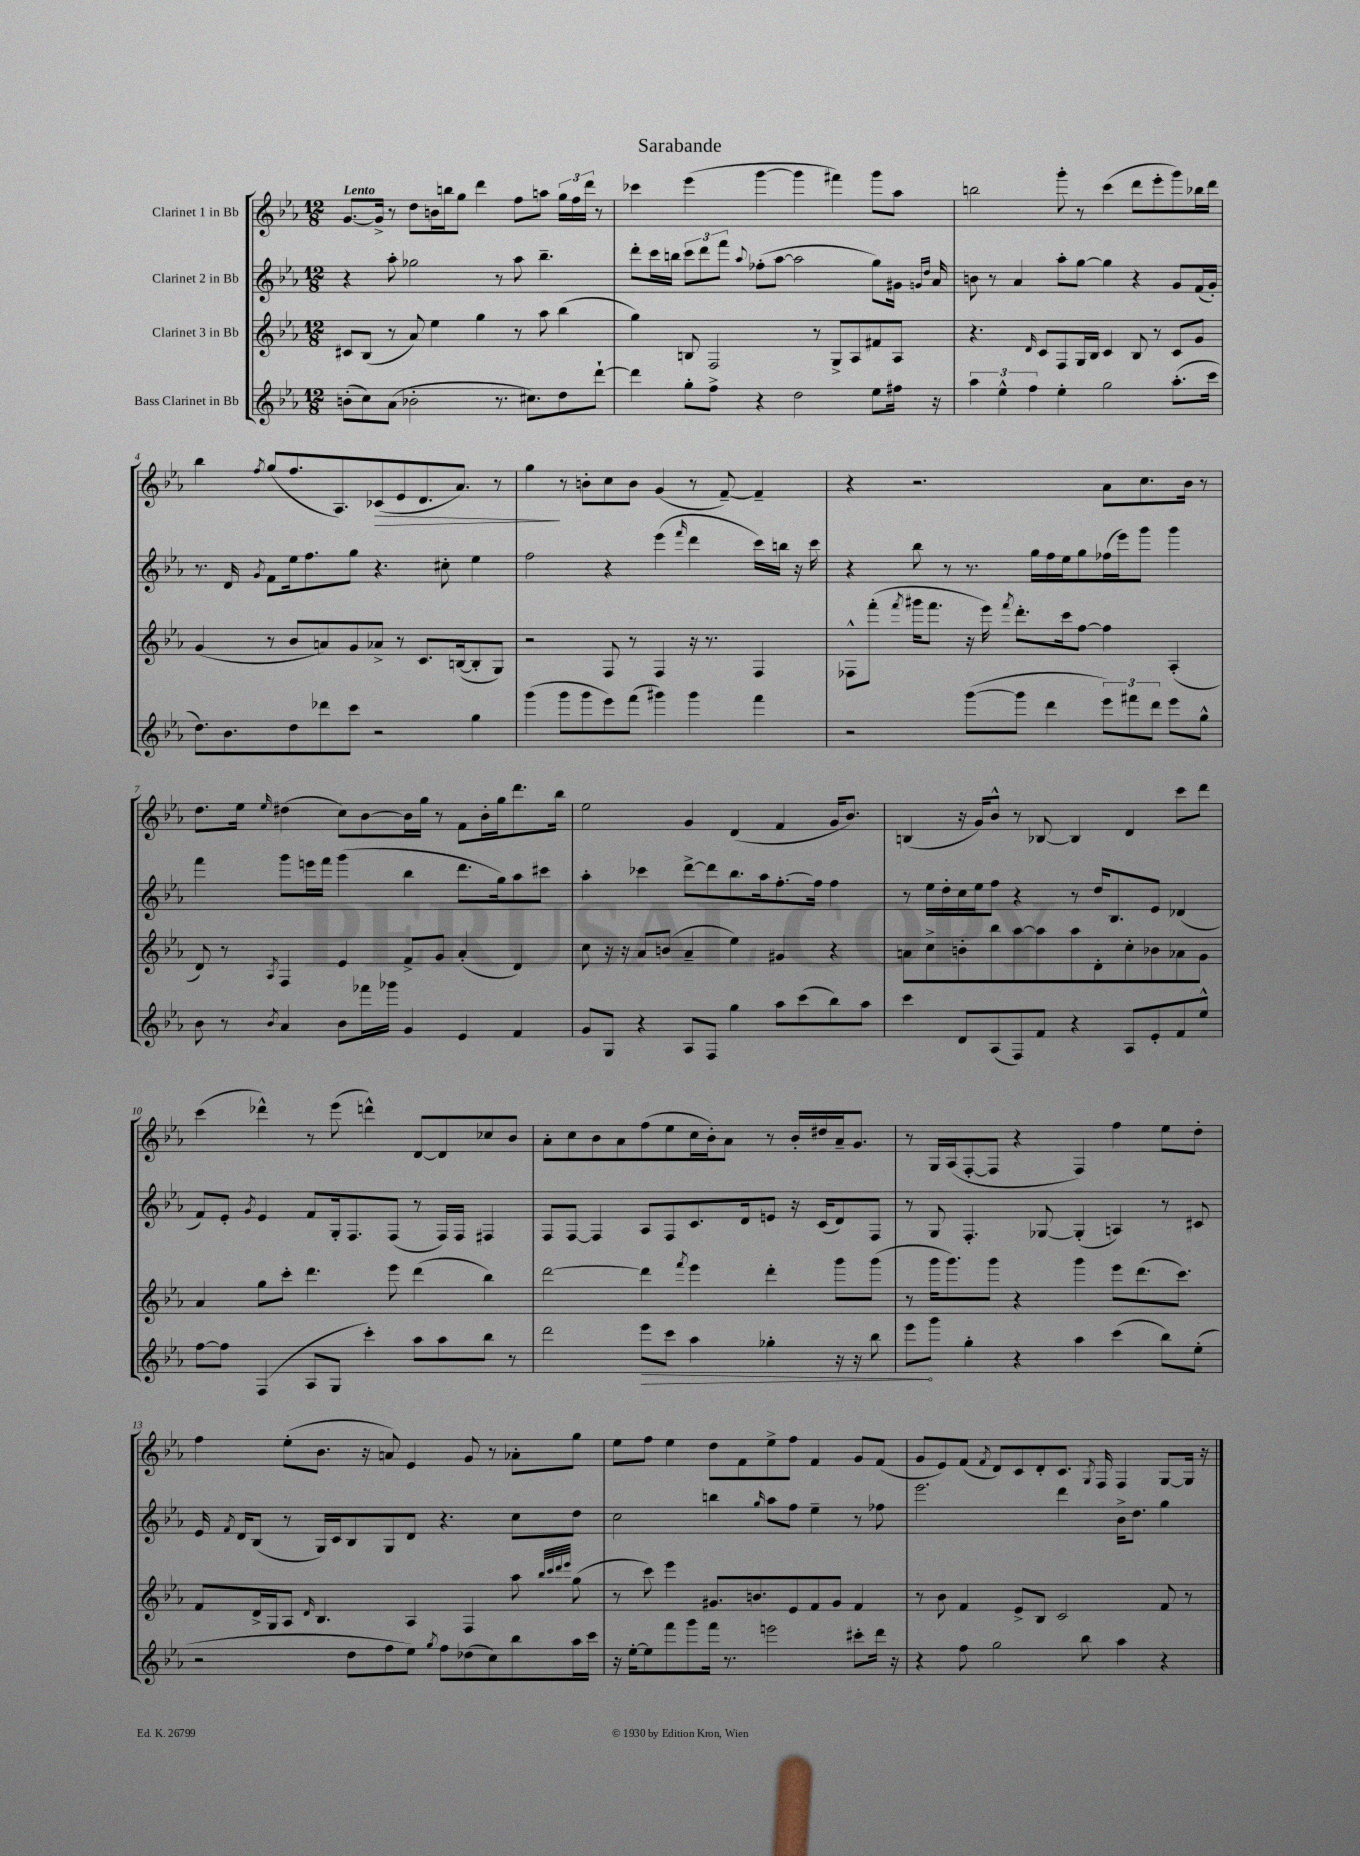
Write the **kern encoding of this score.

**kern	**dynam	**kern	**kern	**kern	**dynam
*part4	*part4	*part3	*part2	*part1	*part1
*staff4	*staff4	*staff3	*staff2	*staff1	*staff1
*I"Bass Clarinet in Bb	*	*I"Clarinet 3 in Bb	*I"Clarinet 2 in Bb	*I"Clarinet 1 in Bb	*
*clefG2	*	*clefG2	*clefG2	*clefG2	*
*k[b-e-a-]	*	*k[b-e-a-]	*k[b-e-a-]	*k[b-e-a-]	*
*M12/8	*	*M12/8	*M12/8	*M12/8	*
=1	=1	=1	=1	=1	=1
!	!	!	!	!LO:TX:a:B:t=Lento	!
(8bn'\L	.	8c#X/L	4r	[8.g/L	.
8cc\)	.	(8B-/J	.	.	.
.	.	.	.	16g^/Jk]	.
(8a-\J	.	8r	8aa-'\	8r	.
2b-X'\	.	8a-/)	2gg-X\	8dd\L	.
.	.	4ee-\	.	16bn\L	.
.	.	.	.	16bbn\J	.
.	.	.	.	8gg\J	.
.	.	4gg\	.	4ddd\	.
8.r	.	.	8r	.	.
.	.	8r	8aa-\	8ff\L	.
8.cc#X\L)	.	.	.	.	.
.	.	8aa-\	4.bb-~\	8aan\J	.
8dd\	.	(4bb-\	.	24gg\LL	.
.	.	.	.	24ff\	.
.	.	.	.	24ddd\JJ	.
[8ddd`\J	.	.	.	8r	.
=2	=2	=2	=2	=2	=2
4ddd\]	.	4gg\)	8ddd'\L	4ccc-X\	.
.	.	.	16ccc\L	.	.
.	.	.	16bbn\JJ	.	.
8gg'\L	.	8Bn/	12ccc\L	(4eee-\	.
.	.	.	12ddd\	.	.
8ff^\J	.	2F/	.	.	.
.	.	.	12fff\J	.	.
.	.	.	8qqaa-/	.	.
4r	.	.	(8ff-X'\L	[4ggg\	.
.	.	.	[8aa-\J	.	.
2dd\	.	.	2aa-\]	4ggg\]	.
.	.	8r	.	.	.
.	.	8G^/L	.	4fff#X\)	.
.	.	8A-/	.	.	.
8ee-\L	.	8f#X/	8gg\L)	8ggg\L	.
16ff#X\Jk	.	8A-/J	16g#X\Jk	8aa-\J	.
.	.	.	16qqgn/LL	.	.
.	.	.	16qqdd/JJ	.	.
16r	.	.	16a-/	.	.
=3	=3	=3	=3	=3	=3
6aa-\	.	4.r	8bn\	2bbn\	.
.	.	.	8r	.	.
6ee-^^\	.	.	.	.	.
.	.	.	4a-/	.	.
6ff\	.	.	.	.	.
.	.	16qqd/	.	.	.
.	.	8c/L	.	.	.
4ee-'\	.	8F/	8aa-'\L	8ggg'\	.
.	.	16G/L	[8gg\J	8r	.
.	.	16B-/JJ	.	.	.
2gg\	.	4c/	4gg\]	(4ccc\	.
.	.	8B-/	4r	8ddd\L	.
.	.	8r	.	8eee-'\	.
(8.aa-'\L	.	8c/L	8g/L	8ggg\)	.
.	.	8g/J	(16f/L	16bb-X\L	.
16ccc\Jk	.	.	16g'/JJ)	16ddd\JJ	.
!!LO:LB:g=z
=4	=4	=4	=4	=4	=4
8.dd\L)	.	(4g/	8.r	4bb-\	.
8.b-\	.	.	16d/	.	.
.	.	.	8qg/	8qff/	.
.	.	8r	8f\L	(8gg/L	.
8dd\	.	8b-/L	16ee-\k	8.ff/	.
.	.	.	8.ff\	.	.
8ddd-X\	.	8an/)	.	.	.
.	.	.	.	8.A-/)	.
8ccc\J	.	8g/	8gg\J	.	.
!	!	!	!	!	!LO:HP:b
2r	.	8a-X^/J	4.r	(8c-X/	>
.	.	8r	.	8e-/	.
.	.	8.c/L	.	8.d/	.
.	.	.	8cc#X'\	.	.
.	.	([16Bn/k	.	8.a-/J)	.
4gg\	.	8B'/]	4ee-\	.	.
.	.	8G/J)	.	8r	.
=5	=5	=5	=5	=5	=5
(4ggg\	.	2r	2ff\	4gg\	.
8ggg\L	.	.	.	8r	]
8ggg\	.	.	.	8bn'\L	.
8eee-\)	.	8F/	4r	8cc\	.
(8fff\J	.	8r	.	8b\J	.
4ggg#X\)	.	4F/	(4eee-\	(4g/	.
.	.	.	16qqfff/	.	.
4ggg#\	.	16r	4ddd\	8r	.
.	.	8.r	.	.	.
.	.	.	.	[8f~/)	.
4fff\	.	4F/	16ccc\LL)	4f~/]	.
.	.	.	16bbn\JJ	.	.
.	.	.	16r	.	.
.	.	.	16ccc\	.	.
=6	=6	=6	=6	=6	=6
2r	.	8F-X^^\L	4r	4r	.
.	.	(8fff'\J	.	.	.
.	.	8qfff/	.	.	.
.	.	16ggg#X\KL	8bb-\	2.r	.
.	.	8.fff\J	.	.	.
.	.	.	8r	.	.
([8ggg\L	.	16r	8.r	.	.
.	.	16eee-\)	.	.	.
.	.	8qfff/	.	.	.
8ggg\J]	.	8.ddd'\L	.	.	.
.	.	.	16gg\LL	.	.
4ddd\	.	.	16ff\	.	.
.	.	16ccc\k	16ee-\J	.	.
.	.	[8ff\J	8gg\	.	.
12eee-\L)	.	4ff\]	(16ff-X\L	8a-\L	.
.	.	.	16eee-\J)	.	.
12fff#X\	.	.	.	.	.
.	.	.	8ggg\J	8.cc\	.
12ddd\J	.	.	.	.	.
8eee-\L	.	(4A-'/	4ggg\	.	.
.	.	.	.	16b-\Jk	.
8gg^^\J	.	.	.	8r	.
!!LO:LB:g=z
=7	=7	=7	=7	=7	=7
8b-\	.	8d/)	4fff\	8.dd\L	.
8r	.	8r	.	.	.
.	.	.	.	16ee-\Jk	.
8qb-/	.	8qA-/	.	16qqee-/	.
4a-/	.	4F/	8ggg\L	(4dd#X\	.
.	.	.	16eeen\L	.	.
.	.	.	16fff\JJ	.	.
8b-\L	.	4e-/	(4ggg\	8cc\L)	.
16fff-X\L	.	.	.	[8b-\	.
16ggg-X\JJ	.	.	.	.	.
4g/	.	8f^/L	4bb-\	16b-\L]	.
.	.	.	.	16gg\JJ	.
.	.	8g/J	.	8r	.
4e-/	.	(4a-'/	8.ddd\L	8f\L	.
.	.	.	.	16b-'\L	.
.	.	.	16gg\k)	16gg\J	.
4f/	.	4d/)	8aa-\	8.ddd\	.
.	.	.	8ccc#X\J	.	.
.	.	.	.	16bb-\Jk	.
=8	=8	=8	=8	=8	=8
8g/L	.	8cc\	4aa-'\	2ee-\	.
8G/J	.	16r	.	.	.
.	.	16r	.	.	.
4r	.	8a-/L	4ccc-X\	.	.
.	.	(8bn/J	.	.	.
8A-/L	.	4a-~/	[8ddd^\L	4g/	.
8F/J	.	.	8ddd\]	.	.
4gg\	.	4ee-\)	8.bb-\	(4d/	.
.	.	.	16aa-\k	.	.
8aa-\L	.	4g#X/	[8.ff'\	4f/	.
(8ccc\	.	.	.	.	.
.	.	.	16ff\Jk]	.	.
8bb-\)	.	4r	4ff\	16g/KL	.
.	.	.	.	8.b-/J)	.
8aa-\J	.	.	.	.	.
=9	=9	=9	=9	=9	=9
4ccc\	.	8an\L	8r	(4Bn/	.
.	.	8cc^\	16ee-\LL	.	.
.	.	.	16dd'\	.	.
8d/L	.	8bn'\	16cc\	16r	.
.	.	.	16ee-\J	16g/KL)	.
(8A-/	.	8bb-\	8ff\J	8b-^^/J	.
8F/)	.	[8aa-\	4r	8r	.
8f/J	.	8aa-\]	.	[8B-X/	.
4r	.	8aa-\	8r	4B-/]	.
.	.	8d'\	16dd/KL	.	.
.	.	.	8.B-/	.	.
8A-/L	.	8cc'\	.	4d/	.
8e-'/	.	8b-X\	8e-/J	.	.
8f/	.	8a-X\	(4d-X/	8ccc\L	.
8ee-^^/J	.	8g\J	.	8ddd\J	.
!!LO:LB:g=z
=10	=10	=10	=10	=10	=10
[8ff\L	.	4a-/	8f/L)	(4ccc\	.
8ff\J]	.	.	8e-'/J	.	.
.	.	.	8qg/	.	.
(4F/	.	8gg\L	4e-/	4ddd-X^^\)	.
.	.	8ccc'\J	.	.	.
8A-/L	.	4.ddd\	8f/L	8r	.
8G/J	.	.	16G'/k	(8eee-\	.
.	.	.	8.F/	.	.
4ccc'\)	.	.	.	4dddn^^\)	.
.	.	8eee-\	(8F/J	.	.
8aa-\L	.	(4ddd\	8r	[8d/L	.
8aa-\	.	.	16F/LL)	8d/]	.
.	.	.	16F/JJ	.	.
8bb-\J	.	4bb-\)	4F#X/	8cc-X/	.
8r	.	.	.	8b-/J	.
=11	=11	=11	=11	=11	=11
2ddd\	.	[2ddd\	8F/L	8a-'\L	.
.	.	.	[8F/J	8cc\	.
.	.	.	4F/]	8b-\	.
.	.	.	.	8a-\	.
!	!LO:HP:b	!	!	!	!
8eee-\L	>	4ddd\]	8A-/L	(8ff\	.
8ccc\J	.	.	8F/	8ee-\	.
.	.	8qfff/	.	.	.
4aa-\	.	4eee-\	8.c/	16cc\L	.
.	.	.	.	16b-'\J)	.
.	.	.	.	8a-\J	.
.	.	.	16d/k	.	.
4gg-X'\	.	4ddd'\	8en/J	8r	.
.	.	.	16r	16b-'/LL	.
.	.	.	(16c/KL	16dd#X/	.
16r	.	8ggg\L	8d/)	16a-~/J	.
16r	.	.	.	8.g/J	.
8bb-\	.	(8ggg\J	8F/J	.	.
=12	=12	=12	=12	=12	=12
8eee-\L	.	8r	8r	8r	.
8ggg\J	]	16ggg\KL	8G/	16G/LL	.
.	.	8.ggg\)	.	(16A-/J	.
4gg'\	.	.	4.F'/	[8F'/	.
.	.	8ggg\J	.	8F/J]	.
4r	.	4r	.	4r	.
.	.	.	[8G-X/	.	.
4aa-\	.	4ggg\	(4G-'/]	4F/)	.
(4ccc\	.	8eee-\L	4An/)	4ff\	.
.	.	(8.ddd\	.	.	.
8bb-\L)	.	.	8r	8ee-\L	.
.	.	8.ccc\J)	.	.	.
(8ee-'\J	.	.	8c#X/	8dd'\J	.
!!LO:LB:g=z
=13	=13	=13	=13	=13	=13
2r	.	8f/L	16e-/	4ff\	.
.	.	.	8qf/	.	.
.	.	.	16d/KL	.	.
.	.	16d^/L	(8B-/J	.	.
.	.	16G/J	.	.	.
.	.	8A-/J	8r	(8ee-'\L	.
.	.	16qqd/	.	.	.
.	.	4.B-/	16G/LL)	8.b-\J	.
.	.	.	16c/J	.	.
8dd\L	.	.	8B-/	.	.
.	.	.	.	16r	.
8ff\	.	.	8G/	8an/)	.
8ee-\J)	.	4A-/	8d/J	4e-/	.
8qgg/	.	.	.	.	.
8ff\L	.	.	4.r	.	.
(8dd-X\	.	4F/	.	8g/	.
8cc\)	.	.	.	8r	.
8bb-\	.	8aa-\	8cc\L	8a-X'\L	.
.	.	32qqbb-/LLL	.	.	.
.	.	32qqccc/	.	.	.
.	.	32qqddd/	.	.	.
.	.	32qqeee-/JJJ	.	.	.
16aa-\L	.	(8gg\	8dd\J	8gg\J	.
16ccc\JJ	.	.	.	.	.
=14	=14	=14	=14	=14	=14
16r	.	8r	2cc\	8ee-\L	.
[16ee-'\KL	.	.	.	.	.
8ee-\]	.	8ccc\)	.	8ff\J	.
8fff\	.	4eee-\	.	4ee-\	.
8ggg\	.	.	.	.	.
16fff\Jk	.	8.g#X/L	4bbn\	8dd\L	.
8.r	.	.	.	.	.
.	.	.	.	8f\	.
.	.	8.bn/	.	.	.
.	.	.	16qqgg/	.	.
2eeen\	.	.	8aa-\L	8ee-^\	.
.	.	8e-/	8ff\J	8ff\J	.
.	.	8f/	4ee-~\	4f/	.
.	.	8g#/J	.	.	.
8ccc#X'\L	.	4f/	8r	8g/L	.
16ddd\Jk	.	.	8ff-X\	(8f/J	.
16r	.	.	.	.	.
=15	=15	=15	=15	=15	=15
4r	.	8r	2.eee-\	8g/L	.
.	.	8b-\	.	8e-/)	.
8ff\	.	4f/	.	(8f/J	.
.	.	.	.	8qf/	.
2gg\	.	.	.	8d/L)	.
.	.	8e-^/L	.	8c/	.
.	.	8B-/J	.	8d'/	.
.	.	2c/	4ddd\	8.c/J	.
8bb-\	.	.	.	.	.
.	.	.	.	8qG/	.
.	.	.	.	16F/	.
4aa-\	.	.	16b-^\KL	4F/	.
.	.	.	8.dd\J	.	.
4r	.	8f/	4gg\	[8G/L	.
.	.	8r	.	16G/Jk]	.
.	.	.	.	16r	.
==	==	==	==	==	==
*-	*-	*-	*-	*-	*-
